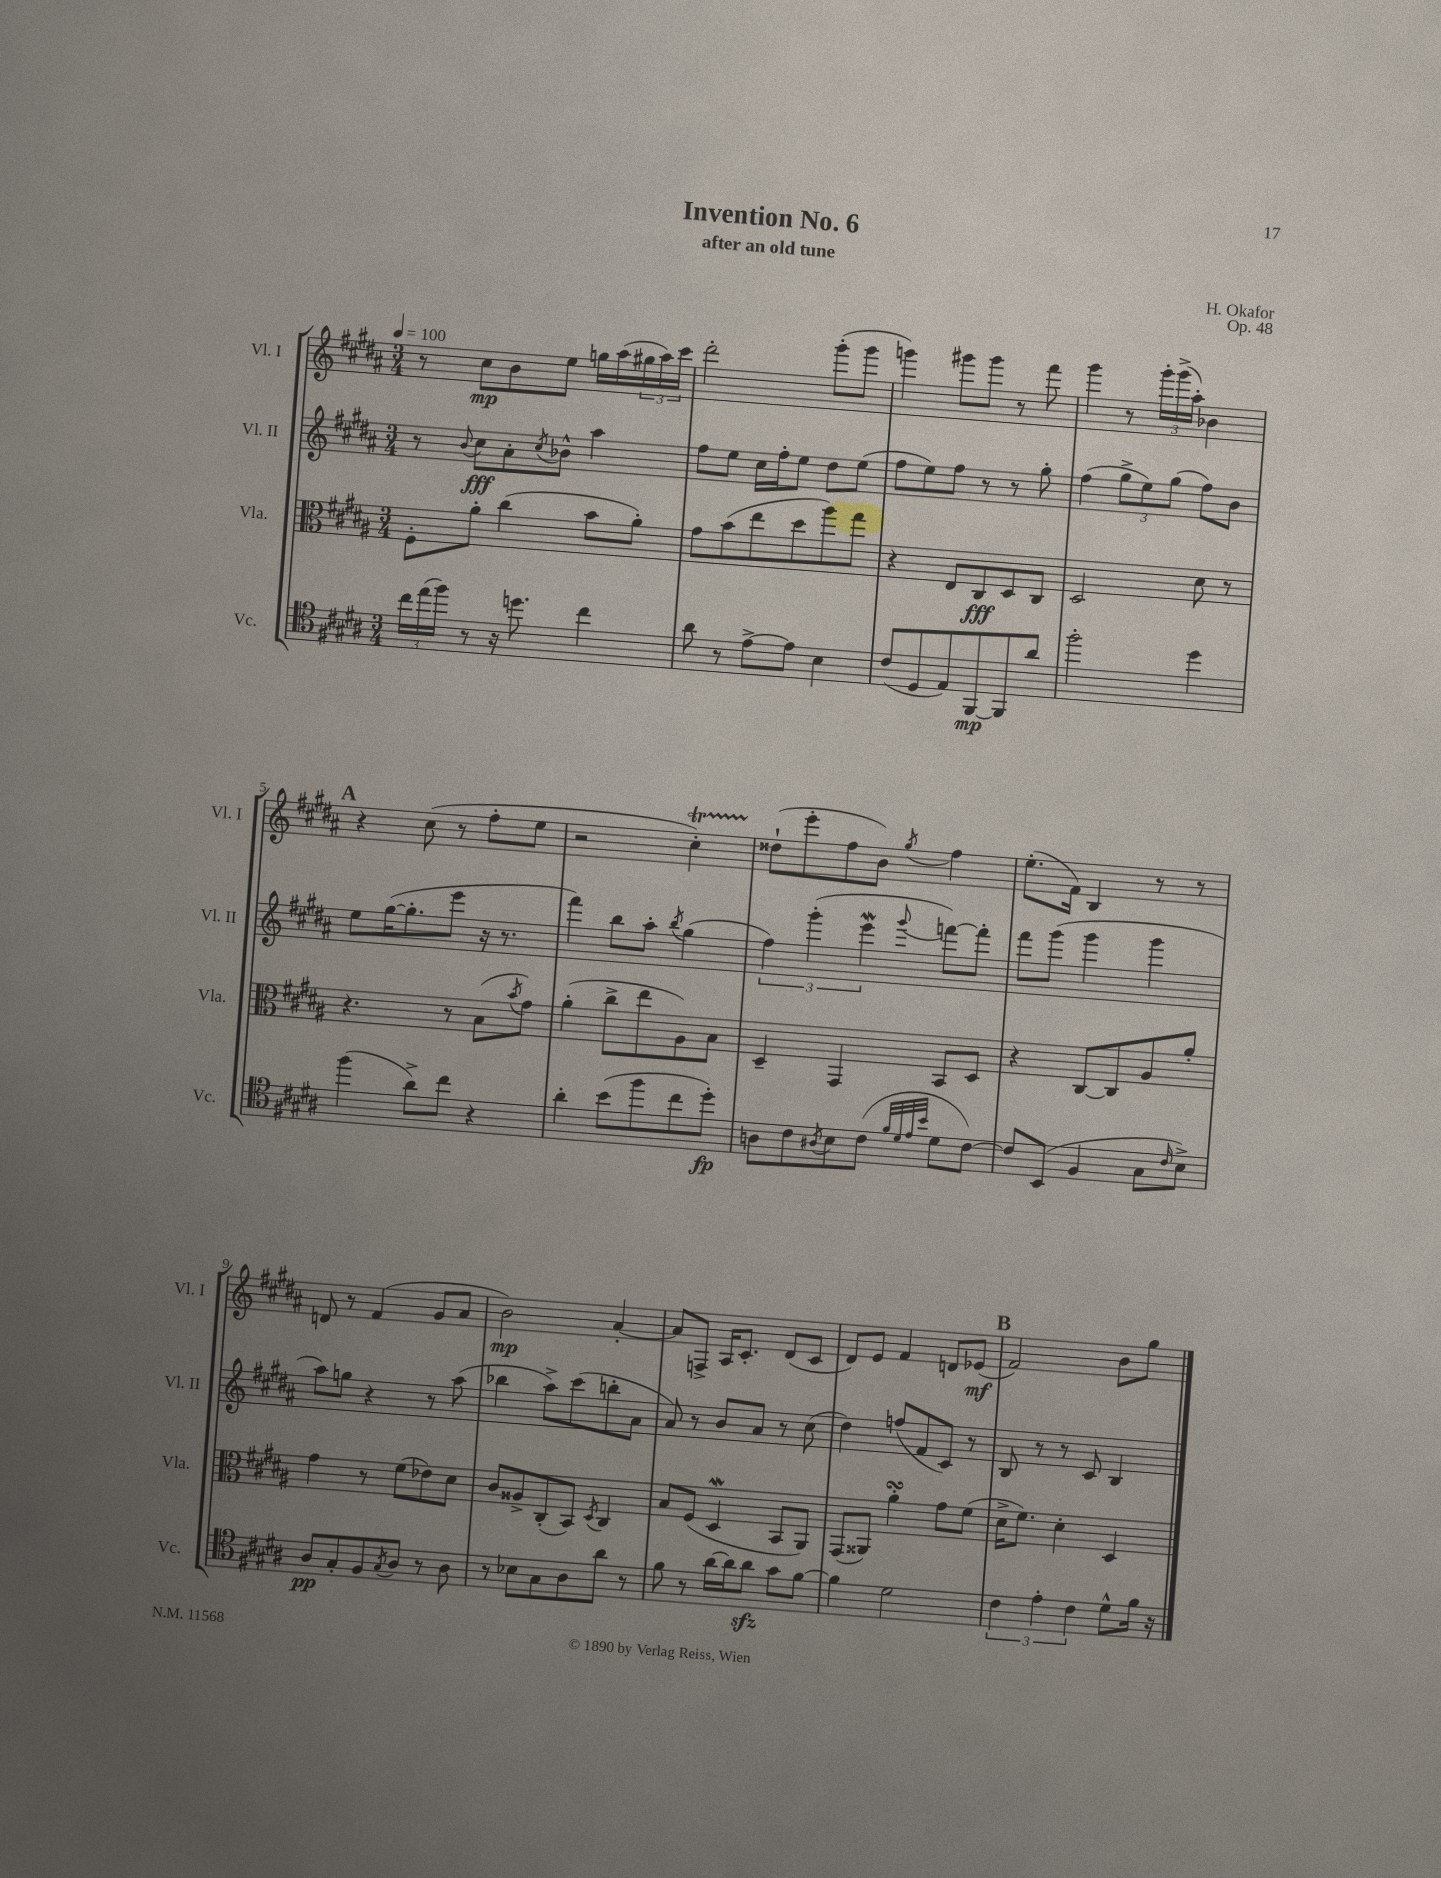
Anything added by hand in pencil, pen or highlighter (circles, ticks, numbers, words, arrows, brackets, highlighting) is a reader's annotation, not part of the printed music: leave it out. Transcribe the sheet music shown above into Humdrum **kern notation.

**kern	**kern	**kern	**kern
*staff4	*staff3	*staff2	*staff1
*clefC4	*clefC3	*clefG2	*clefG2
*k[f#c#g#d#a#]	*k[f#c#g#d#a#]	*k[f#c#g#d#a#]	*k[f#c#g#d#a#]
*M3/4	*M3/4	*M3/4	*M3/4
*MM100	*MM100	*MM100	*MM100
24cc#\LL	8F#'\L	8r	8r
(24ee\	.	.	.
24ff#\JJ)	.	.	.
.	.	8qqb/	.
8r	8a#'\J	8cc#\L	8cc#\L
16r	(4cc#\	8a#'\	8b\
8.dd\	.	.	.
.	.	8qcc#/	.
.	.	8b-^^\J	8ee\J
4cc#\	8b\L	4aa#\	16gg\LL
.	.	.	(16aa#\
.	8a#'\J)	.	24gg#\
.	.	.	24aa#\)
.	.	.	24ccc#\JJ
=	=	=	=
8a#\	8g#\L	8ff#\L	2ddd#'\
8r	(8b\	8ee\J	.
[8e^\L	8ee\	16cc#\LL	.
.	.	16ff#'\J	.
8e\]J	8dd#\	8ee\J	.
4B\	8aa#\)	8dd#\L	(8ggg#'\L
.	8gg#\J	(8ee\J	8ggg#\J
=	=	=	=
(8c#/L	4r	8ff#\L	4ggg\)
8D#/	.	8ee\)	.
8E/)	8E/L	8ff#\J	8ggg#\L
[8FF#/	8C#/	8r	8ggg#\J
8FF#/]	8D#/	8r	8r
8a#/J	8C#/J	8gg#'\	8fff#\
=	=	=	=
2ff#'\	2D#/	(4ff#\	4ggg#\
.	.	12gg#^\L	8r
.	.	12ee\)	.
.	.	.	24ggg#'\LL
.	.	(12gg#\J	(24ggg#^\
.	.	.	24aa#'\JJ)
4dd#\	8d#\	8ff#\L)	4b-\
.	8r	8b\J	.
=	=	=	=
(4ff#\	4.r	8ee\L	4r
.	.	([16gg#\K	.
.	.	8.gg#'\]	.
8a#^\L)	.	.	(8cc#\
8cc#\J	8r	8eee\J	8r
4r	(8B\L	16r	8ff#'\L
.	.	8.r	.
.	8qb/	.	.
.	8g#\J)	.	8ee\J
=	=	=	=
4a#'\	(4a#'\	4fff#\)	2r
(8b\L	8cc#^\L	8bb\L	.
8ff#\	8ee\	8aa#'\J	.
.	.	8qbb/	.
8cc#\	8A#\)	(4gg#\	4cc#'\)
8dd#'\J)	8B\J	.	.
=	=	=	=
8A\L	4D#~/	6ff#\)	(8dd##`\L
8c#\	.	.	8eee'\
.	.	(6ggg#'\	.
8qA#/	.	.	.
8B\	4GG#/	.	8ff#\
.	.	6eee\	.
(8c#\J	.	.	8b\J)
32qqf#/LLL	.	.	.
32qqd#/	.	.	.
32qqe/	.	.	.
32qqb/JJJ	.	8qqggg#/	8qgg#/
8d#\L	8BB/L	[8fff\L)	4ff#\
[8c#\J)	8D#/J	8fff'\]J	.
=	=	=	=
8c#/]L	4r	8fff#\L	(8.ee'\L
(8BB/J	.	(8ggg#\J	.
.	.	.	16f#\Jk)
4F#/	[8C#/L	4ggg#\	4B/
.	8C#/]	.	.
8G#\L	8A#/	4ggg#\	8r
16qqc#/	.	.	.
8B^\J)	8a#'/J	.	8r
=	=	=	=
8A#/L	4g#\	8aa#\L)	8d/
8G#'/	.	8gg\J	8r
8F#/	8r	4r	(4f#/
8qG#/	.	.	.
8A#/J	(8f#\L	.	.
8r	8e-\)	8r	8g#/L
8A#\	8d#\J	(8aa#\	8a#/J
=	=	=	=
8r	8c#/L	4bb-\	2b\)
8B-\L	8A##^/	.	.
8G#\	(8C#'/	8aa#^\L)	.
8A#\	8BB/J)	(8ccc#\	.
.	8qD#/	.	.
8a#\J	4C#/	8bb'\	[4a#'/
8r	.	8a#\J	.
=	=	=	=
8f#\	8B/L	8a#/)	8a#/]L
8r	(8F#/J	8r	8F^/J
[16a#\LL	4D#/	8b/L	16A#/LK
16a#\]J	.	.	8.c#'/J
8a#\J	.	8a#/J	.
8g#\L	8BB/L	8r	(8d#/L
[8f#\J	8AA#/J)	(8cc#\	8c#/J
=	=	=	=
4f#\]	(8GG#/L	4dd#\)	8d#/L)
.	8AA##/J)	.	8e/J
2d#\	4a#'\	(8ff/L	4f#/
.	.	8f#/	.
.	8g#\L	8c#/J)	8d/L
.	(8f#\J	8r	(8e-/J
=	=	=	=
6c#\	16d#^\LK	8B/	2f#/)
.	8.f#\J)	.	.
.	.	8r	.
6e'\	.	.	.
.	4d#'\	8r	.
6c#\	.	.	.
.	.	8c#/	.
8d#^^\L	4D#/	4B/	8b\L
16f#\Jk	.	.	8gg#\J
16r	.	.	.
==	==	==	==
*-	*-	*-	*-
